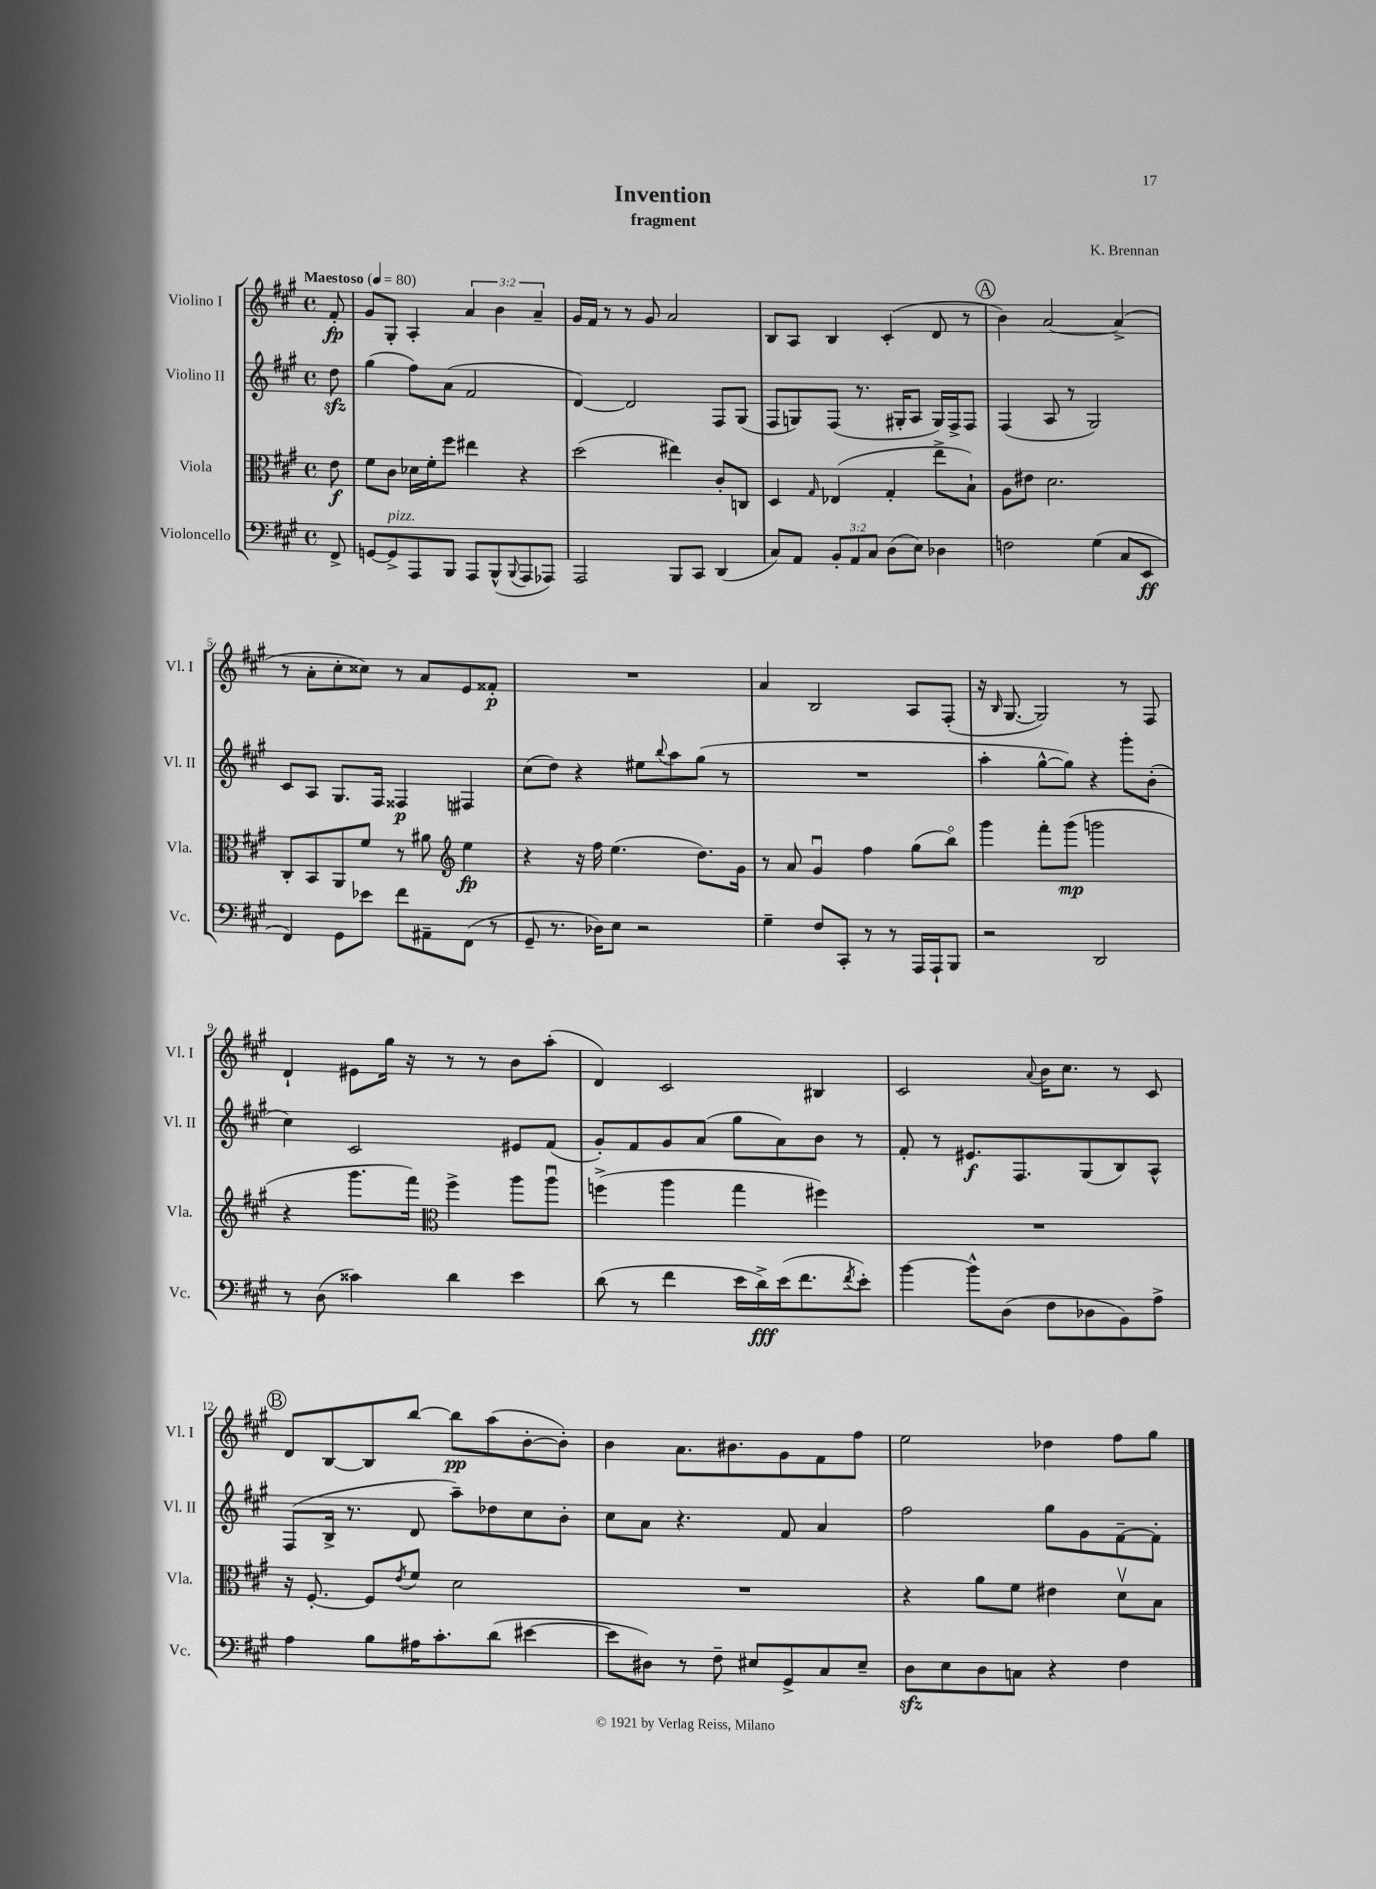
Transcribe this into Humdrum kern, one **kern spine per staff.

**kern	**kern	**kern	**kern
*staff4	*staff3	*staff2	*staff1
*clefF4	*clefC3	*clefG2	*clefG2
*k[f#c#g#]	*k[f#c#g#]	*k[f#c#g#]	*k[f#c#g#]
*M4/4	*M4/4	*M4/4	*M4/4
*met(c)	*met(c)	*met(c)	*met(c)
*MM80	*MM80	*MM80	*MM80
8FF#^	8e	8dd	8f#'
=	=	=	=
[8GG	8f#	(4gg#	8g#
8GG^]	8c#	.	8G#'
8AAA	16d-	8ff#)	4A'
.	16f#'	.	.
8BBB	8ff#	(8a	.
8AAA	4ee#	2f#	6a
(8BBB^^	.	.	.
.	.	.	6b
8qqBBB	.	.	.
8AAA	4r	.	.
.	.	.	6a~
8AAA-)	.	.	.
=	=	=	=
2AAA	(2dd	[4d)	16g#
.	.	.	16f#
.	.	.	8r
.	.	2d]	8r
.	.	.	8g#
8BBB	4ee#)	.	2a
8CC#	.	.	.
(4DD	8c#'	8F#	.
.	8C	(8G#	.
=	=	=	=
8C#)	4D	8F#	8B
8AA	.	8G)	8A
.	16qqG#	.	.
12BB'	(4E-	(8F#	4B
12AA	.	.	.
.	.	8.r	.
12C#	.	.	.
(8D	4G#'	.	(4c#'
.	.	16G#'	.
8E)	.	8A	.
4D-	8ee^	16G#)	8d
.	.	16F#^	.
.	8B`)	8F#	8r
=	=	=	=
2F	8A	(4F#	4b)
.	8e#	.	.
.	2.d	8A	[2a
.	.	8r	.
(4G#	.	2G#)	.
8C#	.	.	(4a^]
8EE	.	.	.
=	=	=	=
4FF#)	8C#'	8c#	8r
.	8BB	8A	8a'
8GG#	8AA	8.G#	8cc#'
8e-	8f#	.	8cc##)
.	.	16F#	.
8f#	8r	4F##	8r
8AA#~	8a#	.	8a
*	*clefG2	*	*
(8FF#	4ee	4F#	8e
8r	.	.	8f##'
=	=	=	=
8GG#~	4r	(8cc#	1r
8.r	.	8dd)	.
.	16r	4r	.
16D-)	16ff#	.	.
8E	(4.ee	.	.
2r	.	8ee#	.
.	.	8qqbb	.
.	.	8aa	.
.	8.dd)	(8gg#	.
.	.	8r	.
.	16g#	.	.
=	=	=	=
4G#~	8r	1r	4a
.	8a	.	.
8F#	4g#u	.	2B
8CC#'	.	.	.
8r	4ff#	.	.
8r	.	.	.
16AAA	(8gg#	.	8A
16AAA`	.	.	.
8BBB	8bbo)	.	(8F#'
=	=	=	=
2r	4ggg#	4aa'	16r
.	.	.	16qqB
.	.	.	[8.G#
.	8fff#'	[8gg#^^	2G#])
.	(8ggg#	8gg#])	.
2DD	2ggg	4r	.
.	.	8ggg#'	8r
.	.	(8b'	8F#
=	=	=	=
8r	4r	4cc#)	4d`
(8D	.	.	.
4c##)	8.ggg#	2c#	8e#
.	.	.	16gg#
.	16fff#)	.	16r
*	*clefC3	*	*
4d	4ff#^	.	8r
.	.	.	8r
4e	8aa	8e#	8b
.	8aau	(8f#	(8aa'
=	=	=	=
(8d	(4ff^	8g#')	4d)
8r	.	8f#	.
4f#	4aa	8g#	2c#
.	.	(8a	.
16e	4gg#	8gg#	.
16d^)	.	.	.
(16e	.	8a)	.
8.f#	.	.	.
.	4ff#)	8b	4B#
8qf#	.	.	.
8e')	.	8r	.
=	=	=	=
[4b	1r	8f#'	2c#
.	.	8r	.
8b^^]	.	8.e#	.
(8D	.	.	.
.	.	8.F#	.
.	.	.	8qqa
8F#	.	.	16b
.	.	.	8.cc#
8D-	.	(8G#	.
8BB)	.	8B)	8r
8A^	.	8A^^	8c#
=	=	=	=
4A	16r	(8F#	8d
.	[8.F#'	.	.
.	.	16B^	[8B
.	.	8.r	.
8B	8F#]	.	8B]
.	8qe	.	.
16A#	8f#	8d	[8bb
8.c#'	.	.	.
.	2d	8aa~)	8bb]
(8d	.	8dd-	(8aa
[4e#	.	8cc#	[8b'
.	.	8b'	8b'])
=	=	=	=
8e#]	1r	8cc#	4b
8D#)	.	8a	.
8r	.	4.r	8.a
8F#~	.	.	.
.	.	.	8.b#
8E#	.	.	.
8GG#^	.	8f#	8g#
8C#	.	4a	8f#
8E#~	.	.	8ff#
=	=	=	=
8D	4r	2ff#	2ee
8E	.	.	.
8D	8a	.	.
8C	8f#	.	.
4r	4e#	8gg#	4dd-
.	.	8g#	.
4F#	8dv	[8f#~	8ff#
.	8B	8f#']	8gg#
==	==	==	==
*-	*-	*-	*-
